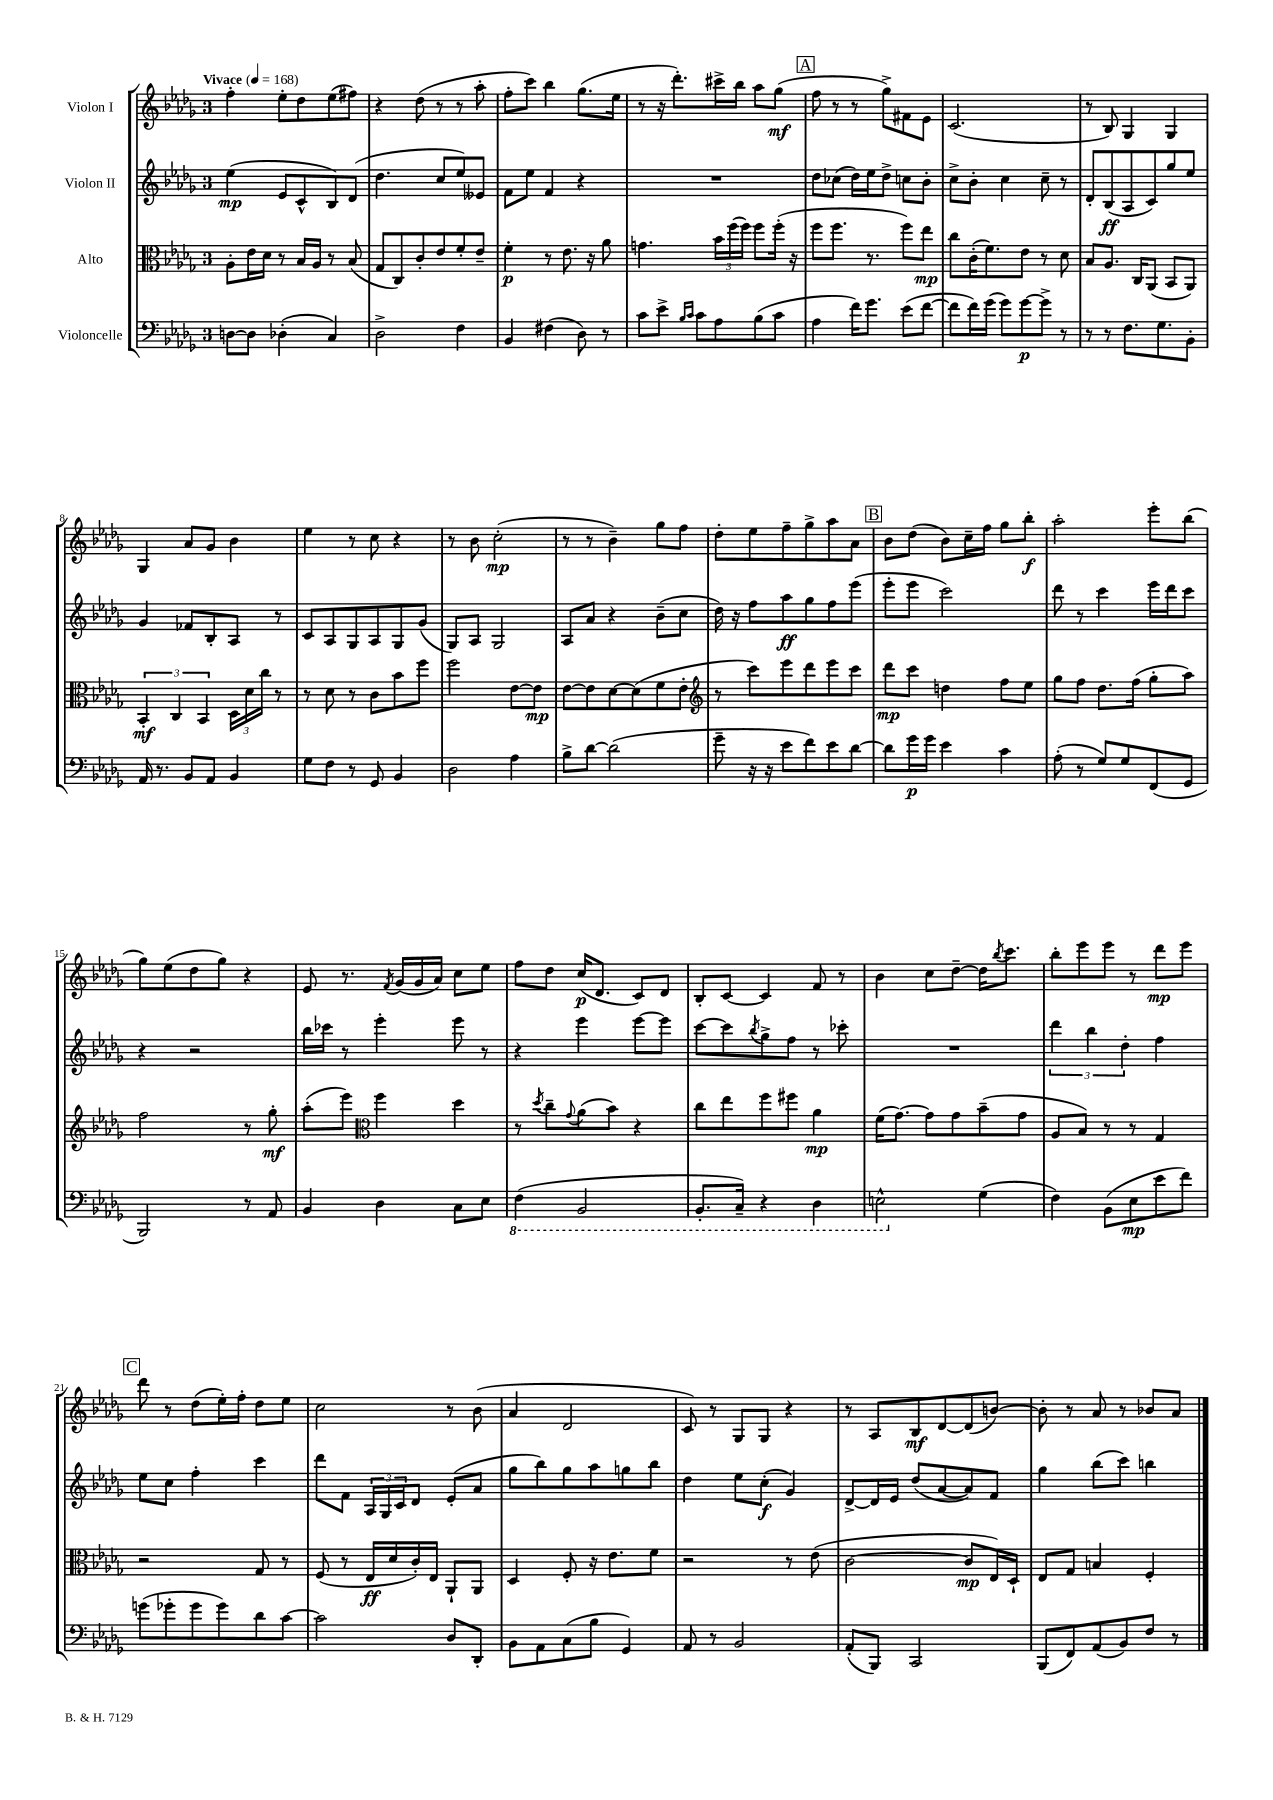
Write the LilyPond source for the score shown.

<<
\new StaffGroup <<
\new Staff = "s0" \with { instrumentName = "Violon I" } {
    \clef treble \key des \major \once \override Staff.TimeSignature.style = #'single-digit \time 3/4 \tempo "Vivace" 4 = 168
    f''4-. ees''8-. des''8 ees''8( fis''8) |
    r4 des''8( r8 r8 aes''8-. |
    f''8-. c'''8) bes''4 ges''8.( ees''16 |
    r8 r16 des'''8.-.) cis'''16-> bes''16 aes''8 ges''8\mf( |
    \mark \markup { \box "A" } f''8 r8 r8 ges''8->) fis'8 ees'8 |
    c'2.( |
    r8 bes8) ges4 ges4 |
    ges4 aes'8 ges'8 bes'4 |
    ees''4 r8 c''8 r4 |
    r8 bes'8 c''2-.\mp( |
    r8 r8 bes'4--) ges''8 f''8 |
    des''8-. ees''8 f''8-- ges''8-> aes''8 aes'8 |
    \mark \markup { \box "B" } bes'8 des''8( bes'8) c''16-- f''16 ges''8 bes''8-.\f |
    aes''2-. ees'''8-. bes''8( |
    ges''8) ees''8( des''8 ges''8) r4 |
    ees'8 r8. \acciaccatura { f'8 } ges'16( ges'16 aes'16) c''8 ees''8 |
    f''8 des''8 c''16\p( des'8. c'8) des'8 |
    bes8-. c'8~ c'4 f'8 r8 |
    bes'4 c''8 des''8~-- des''16 \acciaccatura { bes''8 } c'''8. |
    bes''8-. ees'''8 ees'''8 r8 des'''8\mp ees'''8 |
    \mark \markup { \box "C" } des'''8 r8 des''8( ees''16-.) f''16-. des''8 ees''8 |
    c''2 r8 bes'8( |
    aes'4 des'2 |
    c'8) r8 ges8 ges8 r4 |
    r8 aes8 bes8\mf des'8~ des'8( b'8~) |
    b'8-. r8 aes'8 r8 bes'8 aes'8 \bar "|." |
}
\new Staff = "s1" \with { instrumentName = "Violon II" } {
    \clef treble \key des \major \once \override Staff.TimeSignature.style = #'single-digit \time 3/4
    ees''4\mp( ees'8 c'8-^ bes8) des'8( |
    des''4. c''8 ees''8) eeses'8 |
    f'8 ees''8 f'4 r4 |
    R2. |
    \mark \markup { \box "A" } des''8 ces''8( des''16) ees''16 des''8-> c''8 bes'8-. |
    c''8-> bes'8-. c''4 c''8-- r8 |
    des'8-. bes8\ff( aes8 c'8) ges''8 ees''8 |
    ges'4 fes'8 bes8-. aes8 r8 |
    c'8 aes8 ges8 aes8 ges8 ges'8( |
    ges8) aes8 ges2 |
    aes8 aes'8 r4 bes'8--( c''8 |
    des''16) r16 f''8 aes''8\ff ges''8 f''8 ees'''8( |
    \mark \markup { \box "B" } ees'''8-. ees'''8 c'''2) |
    des'''8 r8 c'''4 ees'''16 des'''16 c'''8 |
    r4 r2 |
    bes''16 ces'''16 r8 ees'''4-. ees'''8 r8 |
    r4 ees'''4 ees'''8~ ees'''8 |
    c'''8~ c'''8 \acciaccatura { bes''8 } ges''8-> f''8 r8 ces'''8-. |
    R2. |
    \tuplet 3/2 { des'''4 bes''4 des''4-. } f''4 |
    \mark \markup { \box "C" } ees''8 c''8 f''4-. c'''4 |
    des'''8 f'8 \tuplet 3/2 { aes16 ges16 c'16 } des'8 ees'8-.( aes'8 |
    ges''8 bes''8) ges''8 aes''8 g''8 bes''8 |
    des''4 ees''8 c''8-.\f( ges'4) |
    des'8~-> des'16 ees'16 des''8( aes'8~ aes'8) f'8 |
    ges''4 bes''8( c'''8) b''4 \bar "|." |
}
\new Staff = "s2" \with { instrumentName = "Alto" } {
    \clef alto \key des \major \once \override Staff.TimeSignature.style = #'single-digit \time 3/4
    aes8-. ees'16 des'16 r8 bes16 aes16 r8 bes8( |
    ges8 c8) c'8-. ees'8 f'8-. ees'8-- |
    f'4-.\p r8 ees'8. r16 aes'8 |
    g'4. \tuplet 3/2 { bes'16 f''16( f''16) } f''8 f''16-.( r16 |
    \mark \markup { \box "A" } f''8 f''8. r8. f''8) ees''8\mp |
    c''8 c'16-.( f'8.) ees'8 r8 des'8 |
    bes8 aes8. c16 aes,8( bes,8 aes,8) |
    \tuplet 3/2 { bes,4-.\mf c4 bes,4 } \tuplet 3/2 { des16 des'16 c''16 } r8 |
    r8 des'8 r8 c'8 bes'8 f''8 |
    f''2 ees'8~ ees'8\mp |
    ees'8~ ees'8 des'8~ des'8( f'8 ees'8-. |
    \clef treble r8 c'''8) ees'''8 des'''8 ees'''8 c'''8 |
    \mark \markup { \box "B" } des'''8\mp c'''8 d''4 f''8 ees''8 |
    ges''8 f''8 des''8. f''16( ges''8-. aes''8) |
    f''2 r8 ges''8-.\mf |
    aes''8-.( ees'''8) \clef alto f''4 des''4 |
    r8 \acciaccatura { des''8 } c''8-- \appoggiatura { ges'8 } aes'8( bes'8) r4 |
    c''8 ees''8 f''8 fis''8 aes'4\mp |
    f'16( ges'8.~) ges'8 ges'8 bes'8--( ges'8 |
    aes8 bes8) r8 r8 ges4 |
    \mark \markup { \box "C" } r2 ges8 r8 |
    f8( r8 ees16\ff des'16 c'16-.) ees16 aes,8-! aes,8 |
    des4 f8-. r16 ees'8. f'8 |
    r2 r8 ees'8( |
    c'2~ c'8\mp ees16) des16-! |
    ees8 ges8 b4 f4-. \bar "|." |
}
\new Staff = "s3" \with { instrumentName = "Violoncelle" } {
    \clef bass \key des \major \once \override Staff.TimeSignature.style = #'single-digit \time 3/4
    d8~ d8 des4-.( c4) |
    des2-> f4 |
    bes,4 fis4( des8) r8 |
    c'8 ees'8-> \grace { bes16 c'16 } c'8 aes8 bes8( c'8 |
    \mark \markup { \box "A" } aes4 f'16) ges'8. ees'8( f'8~ |
    f'8 f'16) ges'16( ges'8) ges'8~\p ges'8-> r8 |
    r8 r8 f8. ges8. bes,8-. |
    aes,16 r8. bes,8 aes,8 bes,4 |
    ges8 f8 r8 ges,8 bes,4 |
    des2 aes4 |
    bes8-> des'8~ des'2( |
    ges'8-- r16 r16 ees'8 f'8) ees'8 des'8~ |
    \mark \markup { \box "B" } des'8 ges'16\p ges'16 ees'4 c'4 |
    aes8-.( r8 ges8) ges8 f,8( ges,8 |
    bes,,2) r8 aes,8 |
    bes,4 des4 c8 ees8 |
    \ottava #-1 f,4( bes,,2 |
    bes,,8.-. c,16--) r4 des,4 |
    e,2-^ \ottava #0 ges4( |
    f4) bes,8( ees8\mp ees'8 f'8) |
    \mark \markup { \box "C" } g'8( ges'8-. ges'8 ges'8) des'8 c'8~ |
    c'2 des8 des,8-. |
    bes,8 aes,8 c8( bes8 ges,4) |
    aes,8 r8 bes,2 |
    aes,8-.( bes,,8) c,2 |
    bes,,8( f,8) aes,8( bes,8) f8 r8 \bar "|." |
}
>>
>>
